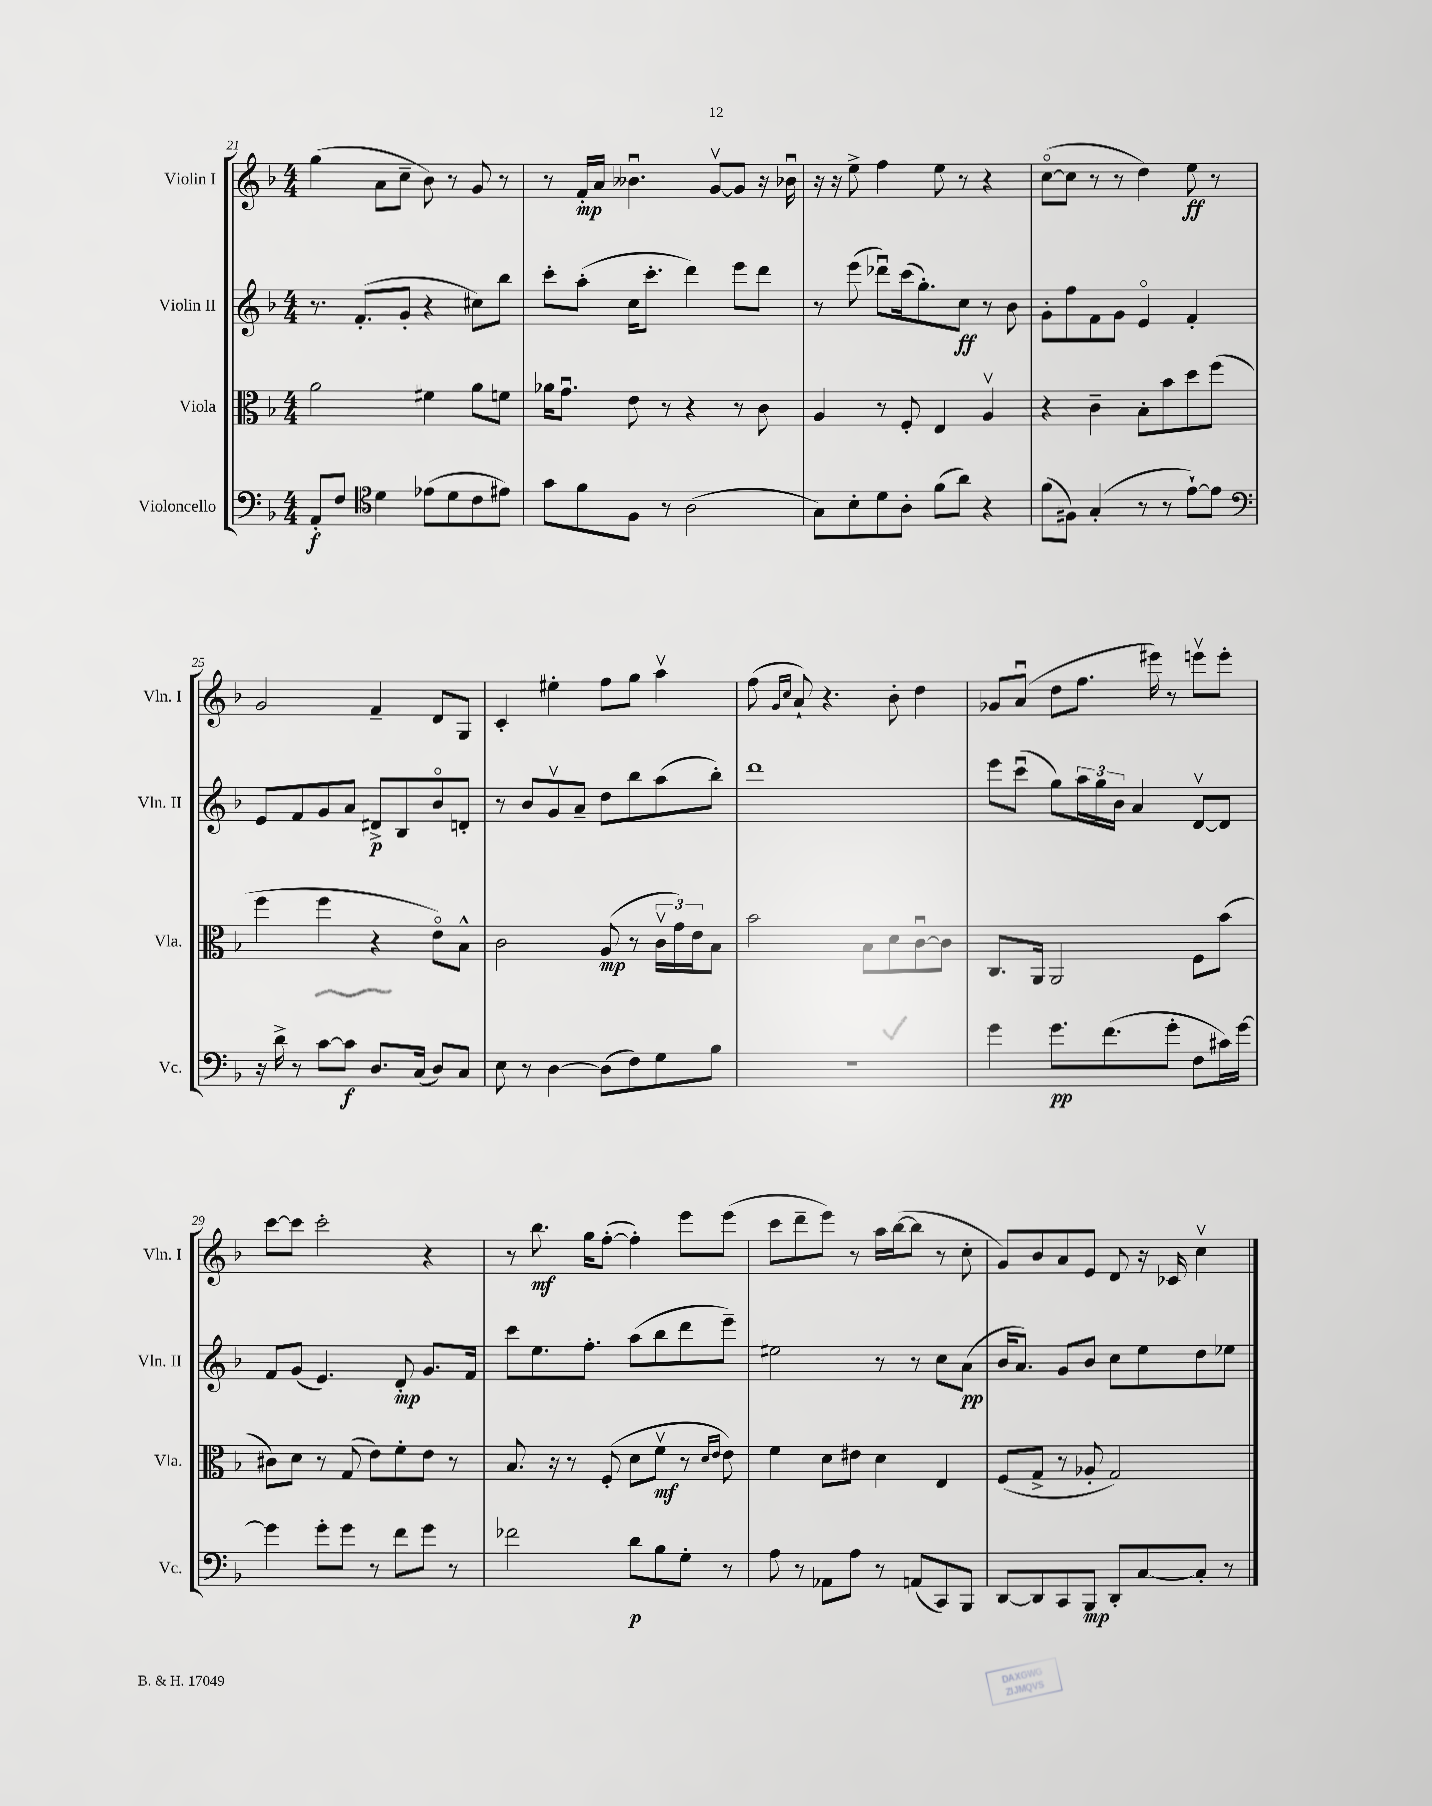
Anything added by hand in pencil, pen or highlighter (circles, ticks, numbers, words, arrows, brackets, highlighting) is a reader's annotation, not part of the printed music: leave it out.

**kern	**dynam	**kern	**dynam	**kern	**dynam	**kern	**dynam
*part4	*part4	*part3	*part3	*part2	*part2	*part1	*part1
*staff4	*staff4	*staff3	*staff3	*staff2	*staff2	*staff1	*staff1
*I"Violoncello	*	*I"Viola	*	*I"Violin II	*	*I"Violin I	*
*I'Vc.	*	*I'Vla.	*	*I'Vln. II	*	*I'Vln. I	*
*clefF4	*	*clefC3	*	*clefG2	*	*clefG2	*
*k[b-]	*	*k[b-]	*	*k[b-]	*	*k[b-]	*
*M4/4	*	*M4/4	*	*M4/4	*	*M4/4	*
=21	=21	=21	=21	=21	=21	=21	=21
8AA'/L	f	2a\	.	8.r	.	(4gg\	.
8F/J	.	.	.	.	.	.	.
.	.	.	.	(8.f'/L	.	.	.
*clefC4	*	*	*	*	*	*	*
4d\	.	.	.	.	.	8a\L	.
.	.	.	.	8g'/J	.	8cc~\J	.
(8e-X\L	.	4f#X\	.	4r	.	8b-\)	.
8d\	.	.	.	.	.	8r	.
8c\	.	8a\L	.	8cc#X\L)	.	8g/	.
8e#X\J)	.	8fn\J	.	8bb-\J	.	8r	.
=22	=22	=22	=22	=22	=22	=22	=22
8g\L	.	16a-X\KL	.	8ccc'\L	.	8r	.
.	.	8.gu\J	.	.	.	.	.
8f\	.	.	.	(8aa'\J	.	16f'/LL	mp
.	.	.	.	.	.	16a/JJ	.
8F\J	.	8e\	.	16cc\KL	.	4.b--Xu\	.
.	.	.	.	8.ccc'\J	.	.	.
8r	.	8r	.	.	.	.	.
(2A\	.	4r	.	4ddd\)	.	.	.
.	.	.	.	.	.	[8gv/L	.
.	.	8r	.	8eee\L	.	8g/J]	.
.	.	8c\	.	8ddd\J	.	16r	.
.	.	.	.	.	.	16b-Xu\	.
=23	=23	=23	=23	=23	=23	=23	=23
8G\L)	.	4A/	.	8r	.	16r	.
.	.	.	.	.	.	16r	.
8B-'\	.	.	.	(8eee\	.	8ee^\	.
8d\	.	8r	.	8ddd-Xu\L)	.	4ff\	.
8A'\J	.	8F'/	.	(16ccc\k	.	.	.
.	.	.	.	8.gg'\)	.	.	.
(8f\L	.	4E/	.	.	.	8ee\	.
8a\J)	.	.	.	8cc\J	ff	8r	.
4r	.	4Av/	.	8r	.	4r	.
.	.	.	.	8b-\	.	.	.
=24	=24	=24	=24	=24	=24	=24	=24
(8f\L	.	4r	.	8g'\L	.	([8cc\L	.
8F#X\J)	.	.	.	8ff\	.	8cc\J]	.
(4G'/	.	4c~\	.	8f\	.	8r	.
.	.	.	.	8g\J	.	8r	.
8r	.	8B-'\L	.	4e/	.	4dd\)	.
8r	.	8b-\	.	.	.	.	.
[8e`\L)	.	8dd\	.	4f'/	.	8ee\	ff
8e\J]	.	(8ff\J	.	.	.	8r	.
!!LO:LB:g=z
=25	=25	=25	=25	=25	=25	=25	=25
*clefF4	*	*	*	*	*	*	*
16r	.	4ff\	.	8e/L	.	2g/	.
16d^\	.	.	.	.	.	.	.
8r	.	.	.	8f/	.	.	.
[8c\L	.	4ff\	.	8g/	.	.	.
8c\J]	f	.	.	8a/J	.	.	.
8.D/L	.	4r	.	8d#X^/L	p	4f~/	.
.	.	.	.	8B-/	.	.	.
(16C/Jk	.	.	.	.	.	.	.
8D/L)	.	8e\L)	.	8b-/	.	8d/L	.
8C/J	.	8B-^^\J	.	8dn'/J	.	8G/J	.
=26	=26	=26	=26	=26	=26	=26	=26
8E\	.	2c\	.	8r	.	4c'/	.
8r	.	.	.	8b-/L	.	.	.
[4D\	.	.	.	8gv/	.	4ee#X'\	.
.	.	.	.	8a~/J	.	.	.
(8D\L]	.	(8A/	mp	8dd\L	.	8ff\L	.
8F\)	.	8r	.	8bb-\	.	8gg\J	.
8G\	.	24cv\LL	.	(8aa\	.	4aav\	.
.	.	24g\)	.	.	.	.	.
.	.	24e\J	.	.	.	.	.
8B-\J	.	8B-\J	.	8bb-'\J)	.	.	.
=27	=27	=27	=27	=27	=27	=27	=27
1r	.	2b-\	.	1ddd	.	(8ff\	.
.	.	.	.	.	.	16qqg/LL	.
.	.	.	.	.	.	16qqcc/JJ	.
.	.	.	.	.	.	8a`/)	.
.	.	.	.	.	.	4.r	.
.	.	8B-\L	.	.	.	.	.
.	.	8d\	.	.	.	8b-'\	.
.	.	[8cu\	.	.	.	4dd\	.
.	.	8c\J]	.	.	.	.	.
=28	=28	=28	=28	=28	=28	=28	=28
4g\	.	8.C/L	.	8eee\L	.	8g-X/L	.
.	.	.	.	(8cccu\J	.	(8au/J	.
.	.	16AA/Jk	.	.	.	.	.
8.g\L	pp	2AA/	.	8gg\L)	.	8dd\L	.
.	.	.	.	24aa\L	.	8.ff\J	.
.	.	.	.	24gg\	.	.	.
(8.f\	.	.	.	.	.	.	.
.	.	.	.	24b-\JJ	.	.	.
.	.	.	.	4a/	.	.	.
.	.	.	.	.	.	16eee#X\)	.
8g'\J	.	.	.	.	.	8r	.
8F\L	.	8F\L	.	[8dv/L	.	8eeenv\L	.
16c#X\L)	.	(8b-\J	.	8d/J]	.	8eee'\J	.
[16g\JJ	.	.	.	.	.	.	.
!!LO:LB:g=z
=29	=29	=29	=29	=29	=29	=29	=29
4g\]	.	8c#X\L)	.	8f/L	.	[8ccc\L	.
.	.	8d\J	.	(8g/J	.	8ccc\J]	.
8g'\L	.	8r	.	4.e/)	.	2ccc'\	.
8g\J	.	(8G/	.	.	.	.	.
8r	.	8e\L)	.	.	.	.	.
8f\L	.	8f'\	.	8d'/	mp	.	.
8g\J	.	8e\J	.	8.g/L	.	4r	.
8r	.	8r	.	.	.	.	.
.	.	.	.	16f/Jk	.	.	.
=30	=30	=30	=30	=30	=30	=30	=30
2f-X\	.	8.B-/	.	8ccc\L	.	8r	.
.	.	.	.	8.ee\	.	8.bb-\	mf
.	.	16r	.	.	.	.	.
.	.	8r	.	.	.	.	.
.	.	.	.	8.ff'\J	.	16gg\KL	.
.	.	(8F'/	.	.	.	([8ff'\J	.
8d\L	p	8d\L	.	(8aa\L	.	4ff'\])	.
8B-\	.	8fv\J	mf	8bb-\	.	.	.
8G'\J	.	8r	.	8ddd\	.	8eee\L	.
.	.	16qqd/LL	.	.	.	.	.
.	.	16qqe/JJ	.	.	.	.	.
8r	.	8e\)	.	8eee~\J)	.	(8eee\J	.
=31	=31	=31	=31	=31	=31	=31	=31
8A\	.	4f\	.	2ee#X\	.	8ccc\L	.
8r	.	.	.	.	.	8ddd~\	.
8AA-X\L	.	8d\L	.	.	.	8eee\J)	.
8A\J	.	8e#X\J	.	.	.	8r	.
8r	.	4d\	.	8r	.	16aa\LL	.
.	.	.	.	.	.	([16bb-\J	.
(8AAn/L	.	.	.	8r	.	8bb-\J]	.
8CC/)	.	4E/	.	8cc\L	.	8r	.
8BBB-/J	.	.	.	(8a\J	pp	8cc'\	.
=32	=32	=32	=32	=32	=32	=32	=32
[8DD/L	.	(8F/L	.	16b-/KL	.	8g/L)	.
.	.	.	.	8.a/J)	.	.	.
8DD/]	.	8G^/J	.	.	.	8b-/	.
8CC/	.	8r	.	8g/L	.	8a/	.
8BBB-/J	mp	8A-X'/	.	8b-/J	.	8e/J	.
8DD'/L	.	2G/)	.	8cc\L	.	8d/	.
[8C/	.	.	.	8ee\	.	16r	.
.	.	.	.	.	.	16c-X/	.
8C'/J]	.	.	.	8dd\	.	4ccv\	.
8r	.	.	.	8ee-X\J	.	.	.
==	==	==	==	==	==	==	==
*-	*-	*-	*-	*-	*-	*-	*-
